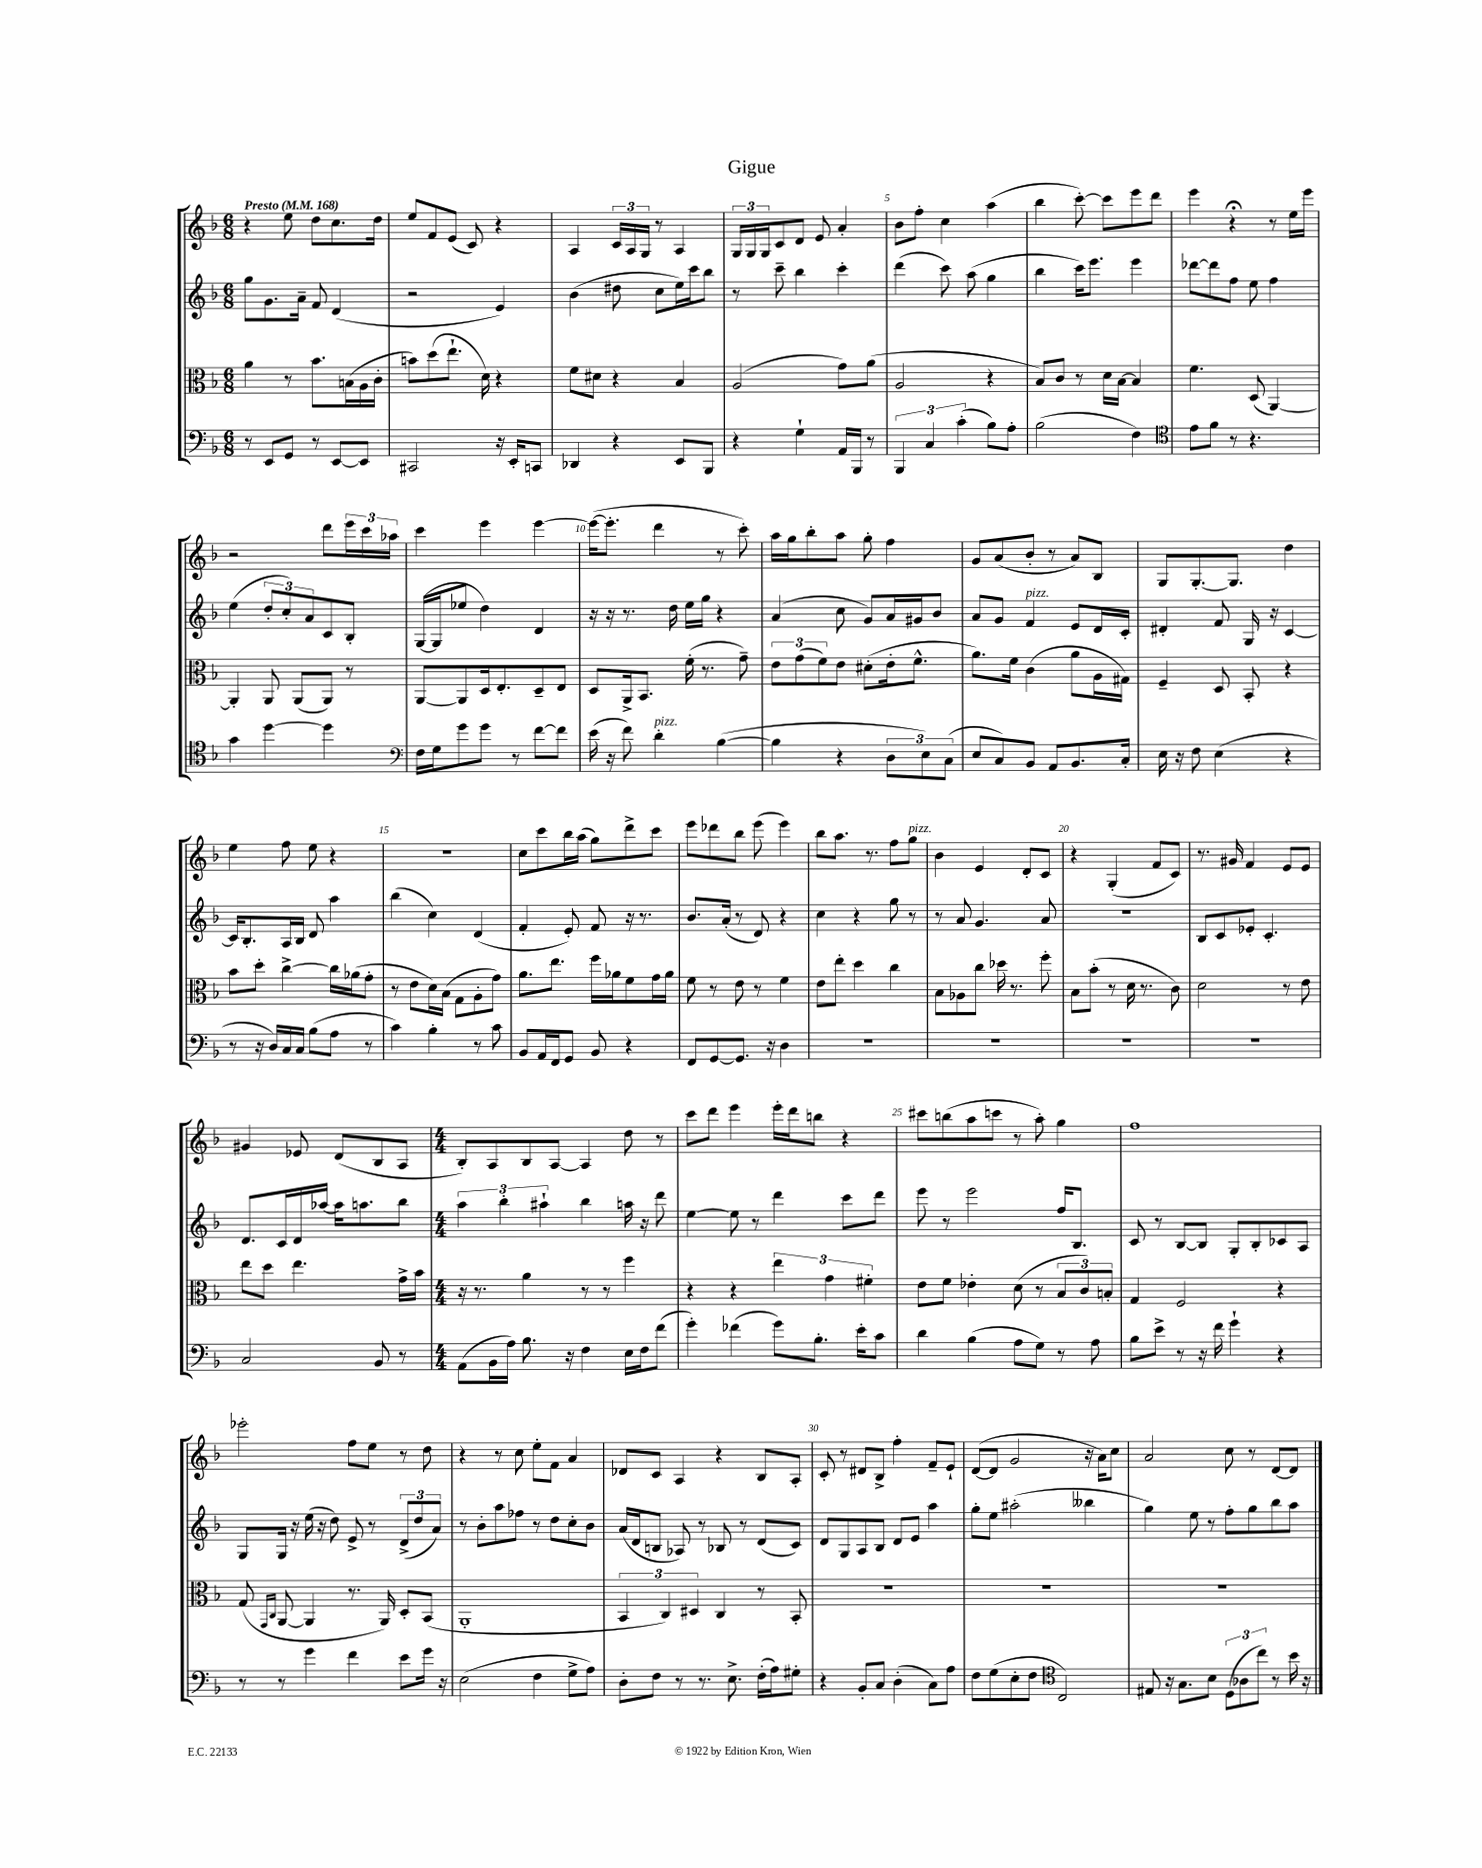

**kern	**kern	**kern	**kern
*staff4	*staff3	*staff2	*staff1
*clefF4	*clefC3	*clefG2	*clefG2
*k[b-]	*k[b-]	*k[b-]	*k[b-]
*M6/8	*M6/8	*M6/8	*M6/8
*MM168	*MM168	*MM168	*MM168
8r	4a\	8gg\L	4r
8EE/L	.	8.g\	.
8GG/J	8r	.	8ee\
.	.	16a~\Jk	.
8r	8.b-\L	8f/	8dd\L
[8EE/L	.	(4d/	8.cc\
.	(16B\L	.	.
8EE/]J	16A\	.	.
.	16c'\JJ	.	16dd\Jk
=	=	=	=
2CC#/	8b\L)	2r	8ee/L
.	(8dd\	.	8f/
.	8.ee`\J	.	(8e/J
.	.	.	8c/)
.	16d\)	.	.
16r	4r	4e/)	4r
16EE'/LK	.	.	.
8CC/J	.	.	.
=	=	=	=
4DD-/	8f\L	(4b-\	4A/
.	8d#\J	.	.
4r	4r	8dd#\	24c/LL
.	.	.	24A/
.	.	.	24G/JJ
.	.	8cc\L	8r
8EE/L	4B-/	16ee\L)	4A/
.	.	16ccc\J	.
8BBB-/J	.	8bb-\J	.
=	=	=	=
4r	(2A/	8r	24G/LL
.	.	.	24G/
.	.	.	24G/J
.	.	8ccc~\	8c/
4G`\	.	4bb-\	8d/J
.	.	.	8e/
16AA/LL	8g\L)	4ccc'\	4a'/
16BBB-/JJ	.	.	.
8r	(8a\J	.	.
=	=	=	=
6BBB-/	2A/	(4ddd\	8b-\L
.	.	.	8ff'\J
6C/	.	.	.
.	.	8ccc\)	4cc\
(6c'\	.	.	.
.	.	(8aa\	.
8B-\L)	4r	4gg\	(4aa\
8A'\J	.	.	.
=	=	=	=
(2B-\	8B-/L)	4bb-\	4bb-\
.	8c/J	.	.
.	8r	16ccc\LK)	[8ccc'\)
.	.	8.eee\J	.
.	16d\LL	.	8ccc\]L
.	[16B-\JJ	.	.
4F\)	4B-/]	4eee\	8eee\
.	.	.	8ddd\J
=	=	=	=
*clefC4	*	*	*
8e\L	4.f\	[8ddd-\L	4eee\
8f\J	.	8ddd-\]	.
8r	.	8ff\J	4r;
4.r	(8D/	8ee\	.
.	[4AA/)	4ff\	8r
.	.	.	16ee\LL
.	.	.	16eee\JJ
=	=	=	=
4g\	4AA'/]	(4ee\	2r
[4dd\	8AA/	12dd'/L	.
.	.	12cc'/)	.
.	(8AA/L	.	.
.	.	12a/	.
4dd\]	8AA/J)	8c/	8ddd\L
.	8r	8B-'/J	24eee\L
.	.	.	24ccc\
.	.	.	24aa-\JJ
=	=	=	=
*clefF4	*	*	*
16F\LL	[8AA/L	([16G/LL	4ccc\
16G\J	.	16G/]J	.
8g\	8AA/]	8ee-/J	.
8g\J	16D/k	4dd\)	4eee\
.	8.E'/	.	.
8r	.	.	.
[8f\L	8D~/	4d/	[4eee\
8f\]J	8E/J	.	.
=	=	=	=
(16e\	8D/L	16r	(16eee\_LK
16r	.	16r	8.eee'\]J
8f\)	16AA^/k	8.r	.
.	8.BB-/J	.	.
4d'\	.	.	4ddd\
.	.	16dd\	.
.	(16f'\	16ee\LL	.
.	8.r	16gg\JJ	.
([4B-\	.	4r	8r
.	8g~\)	.	8ccc'\)
=	=	=	=
4B-\]	12e\L	(4a/	16aa\LL
.	.	.	16gg\J
.	(12g\	.	.
.	.	.	8bb-'\
.	12f\)	.	.
4r	8e\J	8cc\	8aa\J
.	(8d#'\L	8g/L)	8gg'\
12D\L	16e'\k	16a/L	4ff\
.	8.f^^\J	16g#/J	.
12E\)	.	.	.
.	.	8b-/J	.
(12C\J	.	.	.
=	=	=	=
8E/L	8.a\L)	8a/L	8g/L
8C/)	.	8g/J	(8a/
.	16f\Jk	.	.
8BB-/J	(4c\	4f/	8b-'/J
8AA/L	.	.	8r
8.BB-/	8a\L	8e/L	8a/L)
.	16A\L	16d/L	8B-/J
16C'/Jk	16G#\JJ)	16c'/JJ	.
=	=	=	=
16E\	4F~/	4d#'/	8G/L
16r	.	.	.
8F\	.	.	[8.G'/
(4E\	8D/	8f/	.
.	.	.	8.G/]J
.	8BB-'/	16G/	.
.	.	16r	.
4r	4r	[4c/	4dd\
=	=	=	=
8r	8b-\L	16c/]LK	4ee\
.	.	8.B-'/	.
16r	8dd'\J	.	.
16D/LL)	.	.	.
16C/	[4cc^\	16A/L	8ff\
16C/JJ	.	16B-/JJ	.
(8B-\L	.	8d/	8ee\
8A\J	16cc\]LL	4aa\	4r
.	(16a-\J	.	.
8r	8g'\J	.	.
=	=	=	=
4c\)	8r	(4bb-\	2.r
.	8e\L	.	.
4B-'\	16d\L)	4cc\)	.
.	(16B-\JJ	.	.
.	8G\L	.	.
8r	8A'\	(4d/	.
8c\	8g\J)	.	.
=	=	=	=
8BB-/L	8.a\L	4f'/	8cc\L
16AA/L	.	.	8ccc\
16FF/J	8.ee\J	.	.
8GG/J	.	8e'/)	16bb-\L
.	.	.	(16aa\JJ
8BB-/	16ff\LL	8f/	8gg\L)
.	16a-\J	.	.
4r	8f\	16r	8ddd^\
.	.	8.r	.
.	16g\L	.	8ccc\J
.	16a-\JJ	.	.
=	=	=	=
8FF/L	8f\	8.b-/L	8eee\L
[8GG/	8r	.	8ddd-\
.	.	(16a'/Jk	.
8.GG/]J	8e\	8r	8bb-\J
.	8r	8d/)	(8eee\
16r	.	.	.
4D\	4f\	4r	4eee\)
=	=	=	=
2.r	8e\L	4cc\	8bb-\L
.	8ee'\J	.	8.aa\J
.	4dd\	4r	.
.	.	.	8.r
.	4cc\	8gg\	8ff\L
.	.	8r	8gg\J
=	=	=	=
2.r	8B-\L	8r	4b-\
.	8A-\	8a/	.
.	8cc\J	4.g/	4e/
.	16dd-\	.	.
.	8.r	.	.
.	.	.	8d'/L
.	8ff'\	8a/	8c/J
=	=	=	=
2.r	8B-\L	2.r	4r
.	(8b-'\J	.	.
.	8r	.	(4G'/
.	16d\	.	.
.	8.r	.	.
.	.	.	8f/L
.	8c\)	.	8c/J)
=	=	=	=
2.r	2d\	8B-/L	8.r
.	.	8c/	.
.	.	.	16g#/
.	.	8e-'/J	4f/
.	.	4.c'/	.
.	8r	.	8e/L
.	8e\	.	8e/J
=	=	=	=
2C/	8ee\L	8.d/L	4g#/
.	8dd\J	.	.
.	.	16c/L	.
.	4.ee\	16d/	8e-/
.	.	[16aa-/JJ	.
.	.	16aa-\]LK	(8d/L
.	.	8.aa\	.
8BB-/	.	.	8B-/
8r	16g^\LL	8bb-\J	8A/J
.	16b-\JJ	.	.
=	=	=	=
*M4/4	*M4/4	*M4/4	*M4/4
(8AA\L	16r	6aa\	8B-'/L)
.	8.r	.	.
16BB-\L	.	.	8A/
.	.	6bb-'\	.
16A\JJ)	.	.	.
8.B-\	4a\	.	8B-/
.	.	6aa#`\	.
.	.	.	[8A/J
16r	.	.	.
4F\	8r	4bb-\	4A/]
.	8r	.	.
16E\LL	4ff\	16aa\	8dd\
16F\J	.	16r	.
(8f\J	.	8ddd\	8r
=	=	=	=
4g'\)	4r	[4ee\	8ccc\L
.	.	.	8ddd\J
(4f-\	4r	8ee\]	4eee\
.	.	8r	.
8g\L)	6ee\	4ddd\	16eee'\LL
.	.	.	16ddd\J
8.B-'\J	.	.	8bb\J
.	6g\	.	.
.	.	8ccc\L	4r
16e'\LK	.	.	.
.	6f#'\	.	.
8c\J	.	8ddd\J	.
=	=	=	=
4d\	8e\L	8eee\	8ccc#\L
.	8f\J	8r	(8bb\
(4B-\	4e-'\	2eee\	8aa\
.	.	.	8ccc\J
8A\L	(8d\	.	8r
8G\J)	8r	.	8aa'\)
8r	12B-/L	16ff/LK	4gg\
.	.	8.B-/J	.
.	12c/)	.	.
8A\	.	.	.
.	12B'/J	.	.
=	=	=	=
8B-\L	4G/	8c/	1ff
8e^\J	.	8r	.
8r	2F/	[8B-/L	.
16r	.	8B-/]J	.
16f\	.	.	.
4g`\	.	8G'/L	.
.	.	8B-'/	.
4r	4r	8c-/	.
.	.	8A/J	.
=	=	=	=
8r	(8G/	8G/L	2eee-'\
.	16qqGG/LL	.	.
.	16qqC/JJ	.	.
8r	[8AA/	16G/Jk	.
.	.	16r	.
4g\	4AA/]	(16ee\	.
.	.	16r	.
.	.	8dd\)	.
4f\	8.r	8e^/	8ff\L
.	.	8r	8ee\J
.	16AA/)	.	.
8e\L	8D'/L	(12d^/L	8r
.	.	12dd/	.
16g\Jk	(8BB-/J	.	8dd\
.	.	12a/J)	.
16r	.	.	.
=	=	=	=
(2E\	1AA'	8r	4r
.	.	8b-'\L	.
.	.	8aa\	8r
.	.	8ff-\J	8cc\
4F\	.	8r	8ee'\L
.	.	8dd\L	8f\J
8G^\L	.	8cc'\	4a/
8A\J)	.	8b-\J	.
=	=	=	=
8D'\L	6BB-/	(16a/LL	8d-/L
.	.	16d/J	.
8F\J	.	8B/J	8c/J
.	6C/)	.	.
8r	.	8A-/)	4A/
.	6D#/	.	.
8.r	.	8r	.
.	4C/	8B-/	4r
8.E^\	.	.	.
.	.	8r	.
(16F'\LL	8r	(8d/L	8B-/L
16A\J)	.	.	.
8G#'\J	8BB-'/	8c/J)	8A'/J
=	=	=	=
4r	1r	8d/L	8c'/
.	.	8G/	8r
8BB-'/L	.	8A/	8d#/L
8C/J	.	8B-/J	8B-^/J
(4D'\	.	8d/L	4ff'\
.	.	8e/J	.
8C\L)	.	4aa\	8f~/L
8A\J	.	.	8e`/J
=	=	=	=
8F\L	1r	8gg'\L	([8d/L
(8G\	.	8ee\J	8d/]J
8E'\	.	(2aa#'\	2g/
8F\J	.	.	.
*clefC4	*	*	*
2C/)	.	.	.
.	.	4bb--\	16r
.	.	.	16a\LK)
.	.	.	8cc\J
=	=	=	=
8E#/	1r	4gg\)	2a/
16r	.	.	.
8.G\L	.	.	.
.	.	8ee\	.
8B-\J	.	8r	.
(12D\L	.	8ff'\L	8cc\
12A-\	.	.	.
.	.	8gg\	8r
12cc\J)	.	.	.
8r	.	8bb-\	[8d/L
16b-\	.	8aa\J	8d/]J
16r	.	.	.
==	==	==	==
*-	*-	*-	*-
